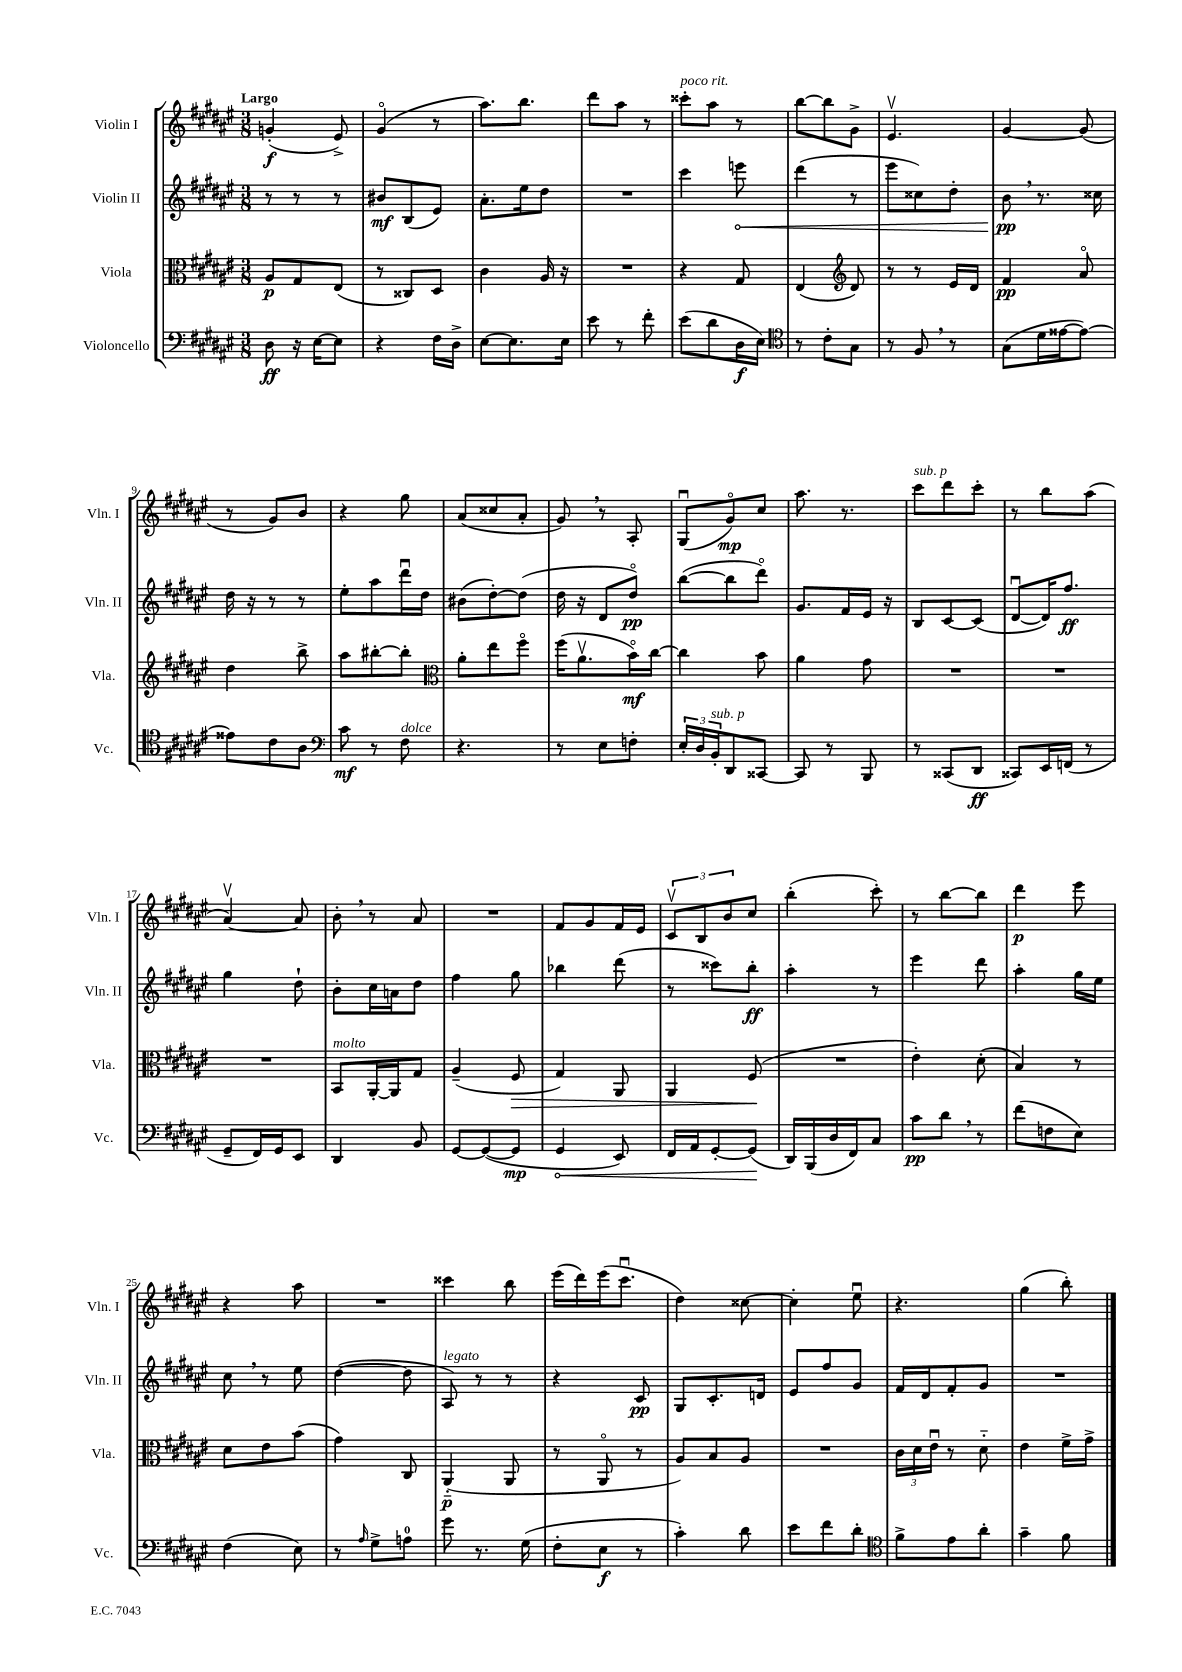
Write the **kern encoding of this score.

**kern	**dynam	**kern	**dynam	**kern	**dynam	**kern	**dynam
*part4	*part4	*part3	*part3	*part2	*part2	*part1	*part1
*staff4	*staff4	*staff3	*staff3	*staff2	*staff2	*staff1	*staff1
*I"Violoncello	*	*I"Viola	*	*I"Violin II	*	*I"Violin I	*
*I'Vc.	*	*I'Vla.	*	*I'Vln. II	*	*I'Vln. I	*
*clefF4	*	*clefC3	*	*clefG2	*	*clefG2	*
*k[f#c#g#d#a#e#]	*	*k[f#c#g#d#a#e#]	*	*k[f#c#g#d#a#e#]	*	*k[f#c#g#d#a#e#]	*
*M3/8	*	*M3/8	*	*M3/8	*	*M3/8	*
=1	=1	=1	=1	=1	=1	=1	=1
!	!	!	!	!	!	!LO:TX:a:B:t=Largo	!
8D#\	ff	8A#/L	p	8r	.	(4gn'/	f
16r	.	8G#/	.	8r	.	.	.
[16E#\KL	.	.	.	.	.	.	.
8E#\J]	.	(8E#/J	.	8r	.	8e#^/)	.
=2	=2	=2	=2	=2	=2	=2	=2
4r	.	8r	.	8b#X/L	mf	(4g#/	.
.	.	8C##X/L)	.	(8B/	.	.	.
16F#\LL	.	8D#/J	.	8e#/J)	.	8r	.
16D#^\JJ	.	.	.	.	.	.	.
=3	=3	=3	=3	=3	=3	=3	=3
[8E#\L	.	4c#\	.	8.a#'\L	.	8.aa#\L)	.
8.E#\]	.	.	.	.	.	.	.
.	.	.	.	16ee#\k	.	8.bb\J	.
.	.	16A#/	.	8dd#\J	.	.	.
16E#\Jk	.	16r	.	.	.	.	.
=4	=4	=4	=4	=4	=4	=4	=4
8e#\	.	4.r	.	4.r	.	8ddd#\L	.
8r	.	.	.	.	.	8aa#\J	.
8f#'\	.	.	.	.	.	8r	.
=5	=5	=5	=5	=5	=5	=5	=5
!	!	!	!	!	!	!LO:TX:a:i:t=poco rit.	!
(8e#\L	.	4r	.	4ccc#\	.	8ccc##X'\L	.
8d#\	.	.	.	.	.	8aa#\J	.
!	!	!	!	!	!LO:HP:b	!	!
16D#\L	f	8G#/	.	8eeen\	<	8r	.
16E#\JJ)	.	.	.	.	.	.	.
=6	=6	=6	=6	=6	=6	=6	=6
*clefC4	*	*	*	*	*	*	*
8r	.	(4E#/	.	(4ddd#\	.	[8bb\L	.
8c#'\L	.	.	.	.	.	8bb\]	.
*	*	*clefG2	*	*	*	*	*
8G#\J	.	8d#/)	.	8r	.	8g#^\J	.
=7	=7	=7	=7	=7	=7	=7	=7
8r	.	8r	.	8eee#\L	.	4.e#v/	.
8F#,/	.	8r	.	8cc##X\)	.	.	.
8r	.	16e#/LL	.	8dd#'\J	.	.	.
.	.	16d#/JJ	.	.	.	.	.
=8	=8	=8	=8	=8	=8	=8	=8
(8G#\L	.	4f#/	pp	8b,\	pp	[4g#/	.
16d#\L	.	.	.	8.r	[	.	.
[16e##X\J	.	.	.	.	.	.	.
8e##\J_)	.	8a#/	.	.	.	(8g#/]	.
.	.	.	.	16cc##X\	.	.	.
!!LO:LB:g=z
=9	=9	=9	=9	=9	=9	=9	=9
8e##X\L]	.	4dd#\	.	16dd#\	.	8r	.
.	.	.	.	16r	.	.	.
8c#\	.	.	.	8r	.	8g#/L)	.
8A#\J	.	8bb^\	.	8r	.	8b/J	.
=10	=10	=10	=10	=10	=10	=10	=10
*clefF4	*	*	*	*	*	*	*
8c#\	mf	8aa#\L	.	8ee#'\L	.	4r	.
8r	.	[8bb#X'\	.	8aa#\	.	.	.
!LO:TX:a:i:t=dolce	!	!	!	!	!	!	!
8F#\	.	8bb#'\J]	.	16ddd#u\L	.	8gg#\	.
.	.	.	.	16dd#\JJ	.	.	.
=11	=11	=11	=11	=11	=11	=11	=11
*	*	*clefC3	*	*	*	*	*
4.r	.	8a#'\L	.	(8b#X\L	.	(8a#/L	.
.	.	8ee#\	.	[8dd#'\)	.	8cc##X/	.
.	.	8ff#\J	.	(8dd#\J]	.	8a#'/J	.
=12	=12	=12	=12	=12	=12	=12	=12
8r	.	(16ff#\KL	.	16dd#\	.	8g#,/)	.
.	.	8.a#v\	.	16r	.	.	.
8E#\L	.	.	.	8d#/L	.	8r	.
8Fn'\J	.	16b\L)	mf	8dd#/J)	pp	8A#'/	.
.	.	[16cc#\JJ	.	.	.	.	.
=13	=13	=13	=13	=13	=13	=13	=13
24E#'/LL	.	4cc#\]	.	([8bb\L	.	(8G#u/L	.
24D#/	.	.	.	.	.	.	.
!LO:TX:a:i:t=sub. p	!	!	!	!	!	!	!
24BB'/J	.	.	.	.	.	.	.
8DD#/	.	.	.	8bb\]	.	8g#/)	mp
[8CC##X/J	.	8b\	.	8ddd#\J)	.	8cc#/J	.
=14	=14	=14	=14	=14	=14	=14	=14
8CC##/]	.	4a#\	.	8.g#/L	.	8.aa#\	.
8r	.	.	.	.	.	.	.
.	.	.	.	16f#/L	.	8.r	.
8BBB/	.	8g#\	.	16e#/JJ	.	.	.
.	.	.	.	16r	.	.	.
=15	=15	=15	=15	=15	=15	=15	=15
!	!	!	!	!	!	!LO:TX:a:i:t=sub. p	!
8r	.	4.r	.	8B/L	.	8ccc#\L	.
(8CC##X/L	.	.	.	[8c#/	.	8ddd#\	.
8DD#/J	ff	.	.	(8c#/J]	.	8ccc#'\J	.
=16	=16	=16	=16	=16	=16	=16	=16
8CC##X/L)	.	4.r	.	[8d#u/L	.	8r	.
16EE#/L	.	.	.	16d#/K])	.	8bb\L	.
(16FFn/JJ	.	.	.	8.ff#/J	ff	.	.
8r	.	.	.	.	.	(8aa#\J	.
!!LO:LB:g=z
=17	=17	=17	=17	=17	=17	=17	=17
8GG#~/L	.	4.r	.	4gg#\	.	[4a#v/)	.
16FF#/L)	.	.	.	.	.	.	.
16GG#/J	.	.	.	.	.	.	.
8EE#/J	.	.	.	8dd#`\	.	8a#/]	.
=18	=18	=18	=18	=18	=18	=18	=18
!	!	!LO:TX:a:i:t=molto	!	!	!	!	!
4DD#/	.	8BB/L	.	8b'\L	.	8b',\	.
.	.	[16AA#'/L	.	16cc#\L	.	8r	.
.	.	16AA#/J]	.	16an\J	.	.	.
8BB/	.	8G#/J	.	8dd#\J	.	8a#/	.
=19	=19	=19	=19	=19	=19	=19	=19
[8GG#/L	.	(4A#~/	.	4ff#\	.	4.r	.
(8GG#/_	.	.	.	.	.	.	.
!	!	!	!LO:HP:b	!	!	!	!
8GG#/J]	mp	8F#/	>	8gg#\	.	.	.
=20	=20	=20	=20	=20	=20	=20	=20
!	!LO:HP:b	!	!	!	!	!	!
4GG#/	<	4G#/)	.	4bb-X\	.	8f#/L	.
.	.	.	.	.	.	8g#/	.
8EE#/)	.	8AA#/	.	(8ddd#\	.	16f#/L	.
.	.	.	.	.	.	16e#/JJ	.
=21	=21	=21	=21	=21	=21	=21	=21
16FF#/LL	.	4AA#/	.	8r	.	12c#v/L	.
16AA#/J	.	.	.	.	.	.	.
.	.	.	.	.	.	12B/	.
[8GG#'/	.	.	.	8ccc##X\L)	.	.	.
.	.	.	.	.	.	12b/	.
(8GG#/J]	.	(8F#/	.	8bb'\J	ff	8cc#/J	.
.	[	.	]	.	.	.	.
=22	=22	=22	=22	=22	=22	=22	=22
16DD#/LL)	.	4.r	.	4aa#'\	.	(4bb'\	.
(16BBB/	.	.	.	.	.	.	.
16D#/	.	.	.	.	.	.	.
16FF#/J)	.	.	.	.	.	.	.
8C#/J	.	.	.	8r	.	8ccc#'\)	.
=23	=23	=23	=23	=23	=23	=23	=23
8c#\L	pp	4e#'\)	.	4eee#\	.	8r	.
8d#,\J	.	.	.	.	.	[8bb\L	.
8r	.	(8d#'\	.	8ddd#\	.	8bb\J]	.
=24	=24	=24	=24	=24	=24	=24	=24
(8f#\L	.	4B/)	.	4aa#'\	.	4ddd#\	p
8Fn\	.	.	.	.	.	.	.
8E#\J)	.	8r	.	16gg#\LL	.	8eee#\	.
.	.	.	.	16ee#\JJ	.	.	.
!!LO:LB:g=z
=25	=25	=25	=25	=25	=25	=25	=25
(4F#\	.	8d#\L	.	8cc#,\	.	4r	.
.	.	8e#\	.	8r	.	.	.
8E#\)	.	(8b\J	.	8ee#\	.	8aa#\	.
=26	=26	=26	=26	=26	=26	=26	=26
8r	.	4g#\)	.	([4dd#\	.	4.r	.
16qqA#/	.	.	.	.	.	.	.
8G#^\L	.	.	.	.	.	.	.
8An\J	.	8C#/	.	8dd#\]	.	.	.
=27	=27	=27	=27	=27	=27	=27	=27
!	!	!	!	!LO:TX:a:i:t=legato	!	!	!
8g#\	.	(4AA#/	p	8A#/)	.	4ccc##X\	.
8.r	.	.	.	8r	.	.	.
.	.	8AA#/	.	8r	.	8bb\	.
(16G#\	.	.	.	.	.	.	.
=28	=28	=28	=28	=28	=28	=28	=28
8F#'\L	.	8r	.	4r	.	(16eee#\LL	.
.	.	.	.	.	.	16ddd#\)	.
8E#\J	f	8AA#/	.	.	.	(16eee#\J	.
.	.	.	.	.	.	8.ccc#u\J	.
8r	.	8r	.	8c#/	pp	.	.
=29	=29	=29	=29	=29	=29	=29	=29
4c#'\)	.	8A#/L)	.	8G#/L	.	4dd#\)	.
.	.	8B/	.	8.c#'/	.	.	.
8d#\	.	8A#/J	.	.	.	[8cc##X\	.
.	.	.	.	16dn/Jk	.	.	.
=30	=30	=30	=30	=30	=30	=30	=30
8e#\L	.	4.r	.	8e#/L	.	4cc##'\]	.
8f#\	.	.	.	8ff#/	.	.	.
8d#'\J	.	.	.	8g#/J	.	8ee#u\	.
=31	=31	=31	=31	=31	=31	=31	=31
*clefC4	*	*	*	*	*	*	*
8f#^\L	.	24c#\LL	.	16f#/LL	.	4.r	.
.	.	24d#\	.	.	.	.	.
.	.	.	.	16d#/J	.	.	.
.	.	24e#u\JJ	.	.	.	.	.
8e#\	.	8r	.	8f#'/	.	.	.
8a#'\J	.	8d#\	.	8g#/J	.	.	.
=32	=32	=32	=32	=32	=32	=32	=32
4g#~\	.	4e#\	.	4.r	.	(4gg#\	.
8f#\	.	16f#^\LL	.	.	.	8bb'\)	.
.	.	16g#^\JJ	.	.	.	.	.
==	==	==	==	==	==	==	==
*-	*-	*-	*-	*-	*-	*-	*-
